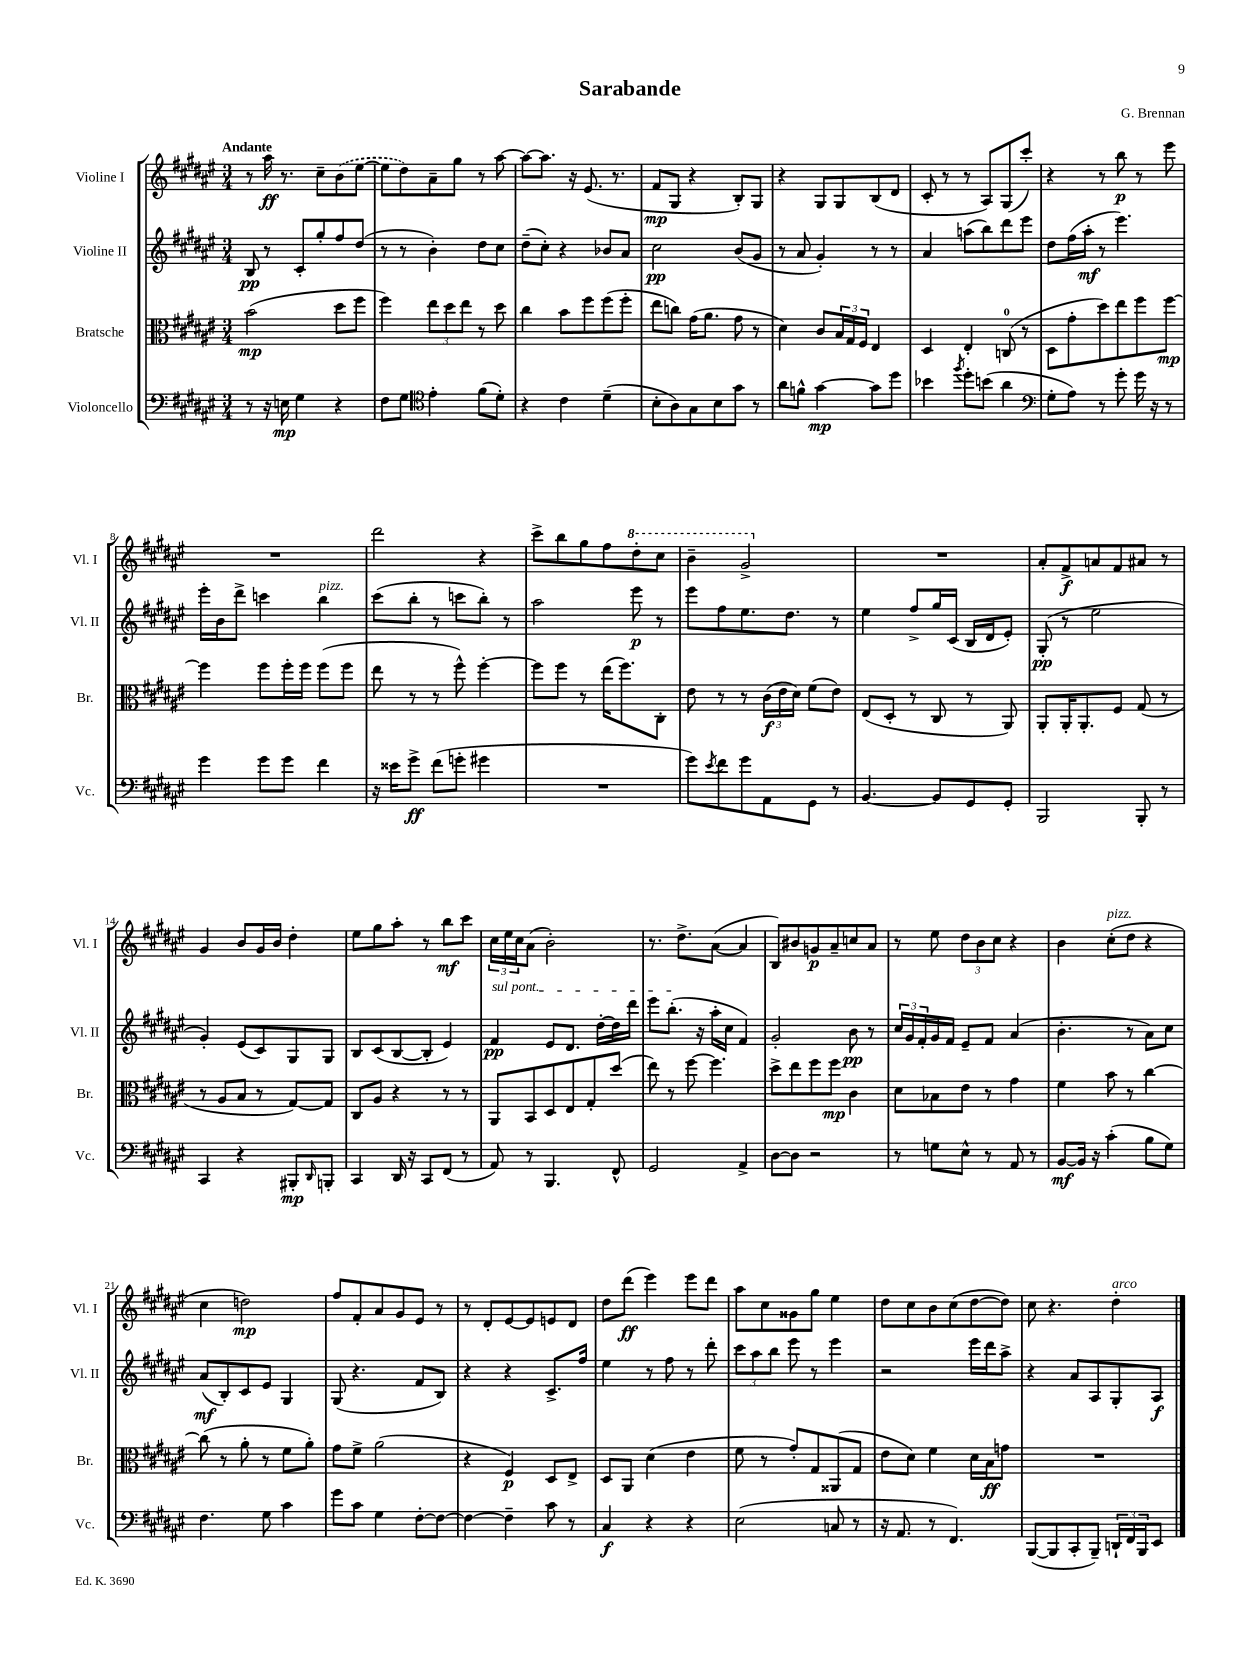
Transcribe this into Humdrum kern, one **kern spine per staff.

**kern	**dynam	**kern	**dynam	**kern	**dynam	**kern	**dynam
*part4	*part4	*part3	*part3	*part2	*part2	*part1	*part1
*staff4	*staff4	*staff3	*staff3	*staff2	*staff2	*staff1	*staff1
*I"Violoncello	*	*I"Bratsche	*	*I"Violine II	*	*I"Violine I	*
*I'Vc.	*	*I'Br.	*	*I'Vl. II	*	*I'Vl. I	*
*clefF4	*	*clefC3	*	*clefG2	*	*clefG2	*
*k[f#c#g#d#a#e#]	*	*k[f#c#g#d#a#e#]	*	*k[f#c#g#d#a#e#]	*	*k[f#c#g#d#a#e#]	*
*M3/4	*	*M3/4	*	*M3/4	*	*M3/4	*
=1	=1	=1	=1	=1	=1	=1	=1
!	!	!	!	!	!	!LO:TX:a:B:t=Andante	!
8r	.	(2b\	mp	8B/	pp	8r	.
16r	.	.	.	8r	.	16aa#\	ff
16En\	mp	.	.	.	.	8.r	.
4G#\	.	.	.	8c#'/L	.	.	.
.	.	.	.	8gg#'/	.	8cc#~\L	.
4r	.	8dd#\L	.	8ff#/	.	(8b\	.
.	.	8ff#\J	.	(8dd#/J	.	[8ee#\J	.
=2	=2	=2	=2	=2	=2	=2	=2
8F#\L	.	4ff#\)	.	8r	.	8ee#\L]	.
8G#\J	.	.	.	8r	.	8dd#\)	.
*clefC4	*	*	*	*	*	*	*
4e#'\	.	12ee#\L	.	4b'\)	.	8a#~\	.
.	.	12dd#\	.	.	.	.	.
.	.	.	.	.	.	8gg#\J	.
.	.	12ee#\J	.	.	.	.	.
(8f#\L	.	8r	.	8dd#\L	.	8r	.
8d#'\J)	.	8dd#\	.	8cc#\J	.	[8aa#\	.
=3	=3	=3	=3	=3	=3	=3	=3
4r	.	4cc#\	.	(8dd#~\L	.	8aa#\L_	.
.	.	.	.	8cc#'\J)	.	8.aa#\J]	.
4c#\	.	8b\L	.	4r	.	.	.
.	.	.	.	.	.	16r	.
.	.	8ff#\	.	.	.	(8.e#/	.
(4d#~\	.	(8ff#\	.	8b-X/L	.	.	.
.	.	.	.	.	.	8.r	.
.	.	8ff#'\J	.	8a#/J	.	.	.
=4	=4	=4	=4	=4	=4	=4	=4
8B'\L	.	8ee#\L	.	2cc#\	pp	8f#/L	mp
8A#\)	.	8ccn\J)	.	.	.	8G#/J	.
8G#\	.	(16g#\KL	.	.	.	4r	.
.	.	8.a#\J	.	.	.	.	.
8B\	.	.	.	.	.	.	.
8g#\J	.	8g#\	.	(8b/L	.	8B'/L)	.
8r	.	8r	.	8g#/J	.	8G#/J	.
=5	=5	=5	=5	=5	=5	=5	=5
8a#\L	.	4d#\)	.	8r	.	4r	.
8fn^^\J	.	.	.	8a#/	.	.	.
[4g#\	mp	8c#/L	.	4g#'/)	.	8G#/L	.
.	.	24B/L	.	.	.	8G#/	.
.	.	24G#/	.	.	.	.	.
.	.	24F#/JJ	.	.	.	.	.
8g#\L]	.	4E#/	.	8r	.	(8B/	.
8dd#\J	.	.	.	8r	.	8d#/J	.
=6	=6	=6	=6	=6	=6	=6	=6
4b-X\	.	4D#/	.	4a#/	.	8c#'/	.
.	.	.	.	.	.	8r	.
8qff#/	.	.	.	.	.	.	.
8dd#'\L	.	4E#'/	.	(8aan\L	.	8r	.
(8bn\J	.	.	.	8bb\)	.	8A#/L)	.
4a#\	.	(8Cn/	.	8ddd#\	.	(8G#/	.
.	.	8r	.	8eee#\J	.	8ccc#'/J)	.
=7	=7	=7	=7	=7	=7	=7	=7
*clefF4	*	*	*	*	*	*	*
8G#'\L	.	8D#\L	.	8dd#\L	.	4r	.
8A#\J)	.	8g#'\	.	(16ff#\L	.	.	.
.	.	.	.	16aa#'\JJ	mf	.	.
8r	.	8dd#\)	.	8r	.	8r	.
8g#'\	.	8ee#\	.	4.eee#\)	.	8bb\	p
16g#\	.	8ff#\	.	.	.	8r	.
16r	.	.	.	.	.	.	.
8r	.	[8ff#\J	mp	.	.	8eee#\	.
!!LO:LB:g=z
=8	=8	=8	=8	=8	=8	=8	=8
4g#\	.	4ff#\]	.	16eee#'\LL	.	2.r	.
.	.	.	.	16b\J	.	.	.
.	.	.	.	8ddd#^\J	.	.	.
8g#\L	.	8ff#\L	.	4cccn\	.	.	.
8g#\J	.	16ff#'\L	.	.	.	.	.
.	.	16ff#\JJ	.	.	.	.	.
!	!	!	!	!LO:TX:a:i:t=pizz.	!	!	!
4f#\	.	(8ff#\L	.	4bb\	.	.	.
.	.	8ff#\J	.	.	.	.	.
=9	=9	=9	=9	=9	=9	=9	=9
16r	.	8ee#\	.	(8ccc#\L	.	2ddd#\	.
16e##X\KL	.	.	.	.	.	.	.
8g#^\J	ff	8r	.	8bb'\J	.	.	.
(8f#\L	.	8r	.	8r	.	.	.
8gn'\J	.	8ff#^^\)	.	8cccn\L	.	.	.
4g#X\	.	[4ff#'\	.	8bb'\J)	.	4r	.
.	.	.	.	8r	.	.	.
=10	=10	=10	=10	=10	=10	=10	=10
2.r	.	8ff#\L]	.	2aa#\	.	8ccc#^\L	.
.	.	8ff#\J	.	.	.	8bb\	.
.	.	8r	.	.	.	8gg#\	.
.	.	(16ee#\KL	.	.	.	8ff#\	.
.	.	8.ff#\)	.	.	.	.	.
*	*	*	*	*	*	*8va	*
.	.	.	.	8eee#\	p	8ddd#'\	.
.	.	8C#'\J	.	8r	.	8ccc#\J	.
=11	=11	=11	=11	=11	=11	=11	=11
8g#\L)	.	8e#\	.	8eee#\L	.	4bb~\	.
8qe#/	.	.	.	.	.	.	.
8f#\	.	8r	.	8ff#\	.	.	.
8g#\	.	8r	.	8.ee#\	.	2gg#^/	.
8AA#\	.	(24c#\LL	f	.	.	.	.
.	.	24e#\	.	.	.	.	.
.	.	.	.	8.dd#\J	.	.	.
.	.	24d#\JJ)	.	.	.	.	.
8GG#\J	.	(8f#\L	.	.	.	.	.
8r	.	8e#\J)	.	8r	.	.	.
=12	=12	=12	=12	=12	=12	=12	=12
*	*	*	*	*	*	*X8va	*
[4.BB/	.	(8E#/L	.	4ee#\	.	2.r	.
.	.	8D#'/J	.	.	.	.	.
.	.	8r	.	8ff#^/L	.	.	.
8BB/L]	.	8C#/	.	16gg#/L	.	.	.
.	.	.	.	(16c#/JJ	.	.	.
8GG#/	.	8r	.	16B/LL	.	.	.
.	.	.	.	16d#/J	.	.	.
8GG#'/J	.	8AA#/)	.	8e#'/J)	.	.	.
=13	=13	=13	=13	=13	=13	=13	=13
2BBB/	.	8AA#'/L	.	(8G#'/	pp	8a#'/L	.
.	.	16AA#'/K	.	8r	.	8f#^/	f
.	.	8.AA#'/	.	.	.	.	.
.	.	.	.	2ee#\	.	8an/	.
.	.	8F#/J	.	.	.	8f#/	.
8BBB'/	.	(8G#/	.	.	.	8a#X/J	.
8r	.	8r	.	.	.	8r	.
!!LO:LB:g=z
=14	=14	=14	=14	=14	=14	=14	=14
4CC#/	.	8r	.	4g#'/)	.	4g#/	.
.	.	8A#/L	.	.	.	.	.
4r	.	8B/J	.	(8e#/L	.	8b/L	.
.	.	8r	.	8c#/)	.	16g#/L	.
.	.	.	.	.	.	16b/JJ	.
8BBB#X'/L	mp	[8G#/L)	.	8G#/	.	4dd#'\	.
16qqDD#/	.	.	.	.	.	.	.
8BBBn'/J	.	8G#/J]	.	8G#/J	.	.	.
=15	=15	=15	=15	=15	=15	=15	=15
4CC#/	.	8C#/L	.	8B/L	.	8ee#\L	.
.	.	8A#/J	.	(8c#/	.	8gg#\	.
16DD#/	.	4r	.	[8B/	.	8aa#'\J	.
16r	.	.	.	.	.	.	.
8CC#/L	.	.	.	8B'/J]	.	8r	.
(8FF#/J	.	8r	.	4e#/)	.	8bb\L	mf
8r	.	8r	.	.	.	8ccc#\J	.
=16	=16	=16	=16	=16	=16	=16	=16
!	!	!	!	!LO:TX:a:i:t=sul pont.	!	!	!
8AA#/)	.	8AA#/L	.	4f#/	pp	24cc#\LL	.
.	.	.	.	.	.	24ee#\	.
.	.	.	.	.	.	24cc#\J	.
8r	.	8BB/	.	.	.	(8a#\J	.
4.BBB/	.	8D#/	.	8e#/L	.	2b'\)	.
.	.	8E#/	.	8.d#/J	.	.	.
.	.	8G#'/	.	.	.	.	.
.	.	.	.	[16dd#'\LL	.	.	.
8FF#^^/	.	(8dd#/J	.	16dd#\]	.	.	.
.	.	.	.	16ddd#\JJ	.	.	.
=17	=17	=17	=17	=17	=17	=17	=17
2GG#/	.	8ee#\)	.	8eee#\L	.	8.r	.
.	.	8r	.	(8.bb'\J	.	.	.
.	.	.	.	.	.	8.dd#^\L	.
.	.	[8ff#\	.	.	.	.	.
.	.	.	.	16r	.	.	.
.	.	4.ff#\]	.	16aa#'\LL	.	([8a#\J	.
.	.	.	.	16cc#\JJ	.	.	.
4AA#^/	.	.	.	4f#/)	.	4a#/]	.
=18	=18	=18	=18	=18	=18	=18	=18
[8D#\L	.	8dd#^\L	.	2g#'/	.	8B/L)	.
8D#\J]	.	8ee#\	.	.	.	8b#X/	.
2r	.	8ff#\	.	.	.	8gn/	p
.	.	8ff#\J	mp	.	.	8a#~/	.
.	.	4c#\	.	8b\	pp	8ccn/	.
.	.	.	.	8r	.	8a#/J	.
=19	=19	=19	=19	=19	=19	=19	=19
8r	.	8d#\L	.	24cc#/LL	.	8r	.
.	.	.	.	24g#/	.	.	.
.	.	.	.	24f#'/	.	.	.
8Gn\L	.	8B-X\	.	16g#/	.	8ee#\	.
.	.	.	.	16f#/JJ	.	.	.
8E#^^\J	.	8e#\J	.	8e#~/L	.	12dd#\L	.
.	.	.	.	.	.	12b\	.
8r	.	8r	.	8f#/J	.	.	.
.	.	.	.	.	.	12cc#\J	.
8AA#/	.	4g#\	.	(4a#/	.	4r	.
8r	.	.	.	.	.	.	.
=20	=20	=20	=20	=20	=20	=20	=20
[8BB/L	mf	4f#\	.	4.b'\	.	4b\	.
16BB/Jk]	.	.	.	.	.	.	.
16r	.	.	.	.	.	.	.
!	!	!	!	!	!	!LO:TX:a:i:t=pizz.	!
(4c#'\	.	8b\	.	.	.	(8cc#'\L	.
.	.	8r	.	8r	.	8dd#\J	.
8B\L	.	[4cc#\	.	8a#\L)	.	4r	.
8G#\J)	.	.	.	8cc#\J	.	.	.
!!LO:LB:g=z
=21	=21	=21	=21	=21	=21	=21	=21
4.F#\	.	(8cc#\]	.	(8a#/L	mf	4cc#\	.
.	.	8r	.	8B'/)	.	.	.
.	.	8a#'\	.	8c#/	.	2ddn\)	mp
8G#\	.	8r	.	8e#/J	.	.	.
4c#\	.	8f#\L	.	4G#/	.	.	.
.	.	8a#'\J)	.	.	.	.	.
=22	=22	=22	=22	=22	=22	=22	=22
8g#\L	.	8g#\L	.	(8G#/	.	8ff#/L	.
8c#\J	.	8f#^\J	.	4.r	.	8f#'/	.
4G#\	.	(2a#\	.	.	.	8a#/	.
.	.	.	.	.	.	8g#/	.
[8F#'\L	.	.	.	8f#/L	.	8e#/J	.
8F#\J_	.	.	.	8B/J)	.	8r	.
=23	=23	=23	=23	=23	=23	=23	=23
4F#\_	.	4r	.	4r	.	8r	.
.	.	.	.	.	.	8d#'/L	.
4F#~\]	.	4F#/)	p	4r	.	[8e#/	.
.	.	.	.	.	.	8e#/]	.
8c#\	.	8D#/L	.	8.c#^/L	.	8en/	.
8r	.	8E#^/J	.	.	.	8d#/J	.
.	.	.	.	16ff#/Jk	.	.	.
=24	=24	=24	=24	=24	=24	=24	=24
4C#/	f	8D#/L	.	4ee#\	.	8dd#\L	.
.	.	8AA#/J	.	.	.	(8ddd#\J	ff
4r	.	(4d#\	.	8r	.	4eee#\)	.
.	.	.	.	8ff#\	.	.	.
4r	.	4e#\	.	8r	.	8eee#\L	.
.	.	.	.	8ddd#'\	.	8ddd#\J	.
=25	=25	=25	=25	=25	=25	=25	=25
(2E#\	.	8f#\	.	12ccc#\L	.	8aa#\L	.
.	.	.	.	12aa#\	.	.	.
.	.	8r	.	.	.	8cc#\	.
.	.	.	.	12bb\J	.	.	.
.	.	8g#'/L)	.	8eee#\	.	8g##X\	.
.	.	8G#/	.	8r	.	8gg#\J	.
8Cn/	.	(8AA##X/	.	4eee#\	.	4ee#\	.
8r	.	8G#/J	.	.	.	.	.
=26	=26	=26	=26	=26	=26	=26	=26
16r	.	8e#\L	.	2r	.	8dd#\L	.
8.AA#/	.	.	.	.	.	.	.
.	.	8d#\J)	.	.	.	8cc#\	.
8r	.	4f#\	.	.	.	8b\	.
4.FF#/)	.	.	.	.	.	(8cc#\	.
.	.	16d#\LL	.	16eee#\LL	.	[8dd#\	.
.	.	16B\J	ff	16ddd#\J	.	.	.
.	.	8gn\J	.	8aa#^\J	.	8dd#\J])	.
=27	=27	=27	=27	=27	=27	=27	=27
([8BBB/L	.	2.r	.	4r	.	8cc#\	.
8BBB/]	.	.	.	.	.	4.r	.
8CC#'/	.	.	.	8a#/L	.	.	.
8BBB~/J)	.	.	.	8A#/	.	.	.
!	!	!	!	!	!	!LO:TX:a:i:t=arco	!
24DDn`/LL	.	.	.	8G#'/	.	4dd#'\	.
24FF#/	.	.	.	.	.	.	.
24BBB/J	.	.	.	.	.	.	.
8EE#/J	.	.	.	8A#/J	f	.	.
==	==	==	==	==	==	==	==
*-	*-	*-	*-	*-	*-	*-	*-
